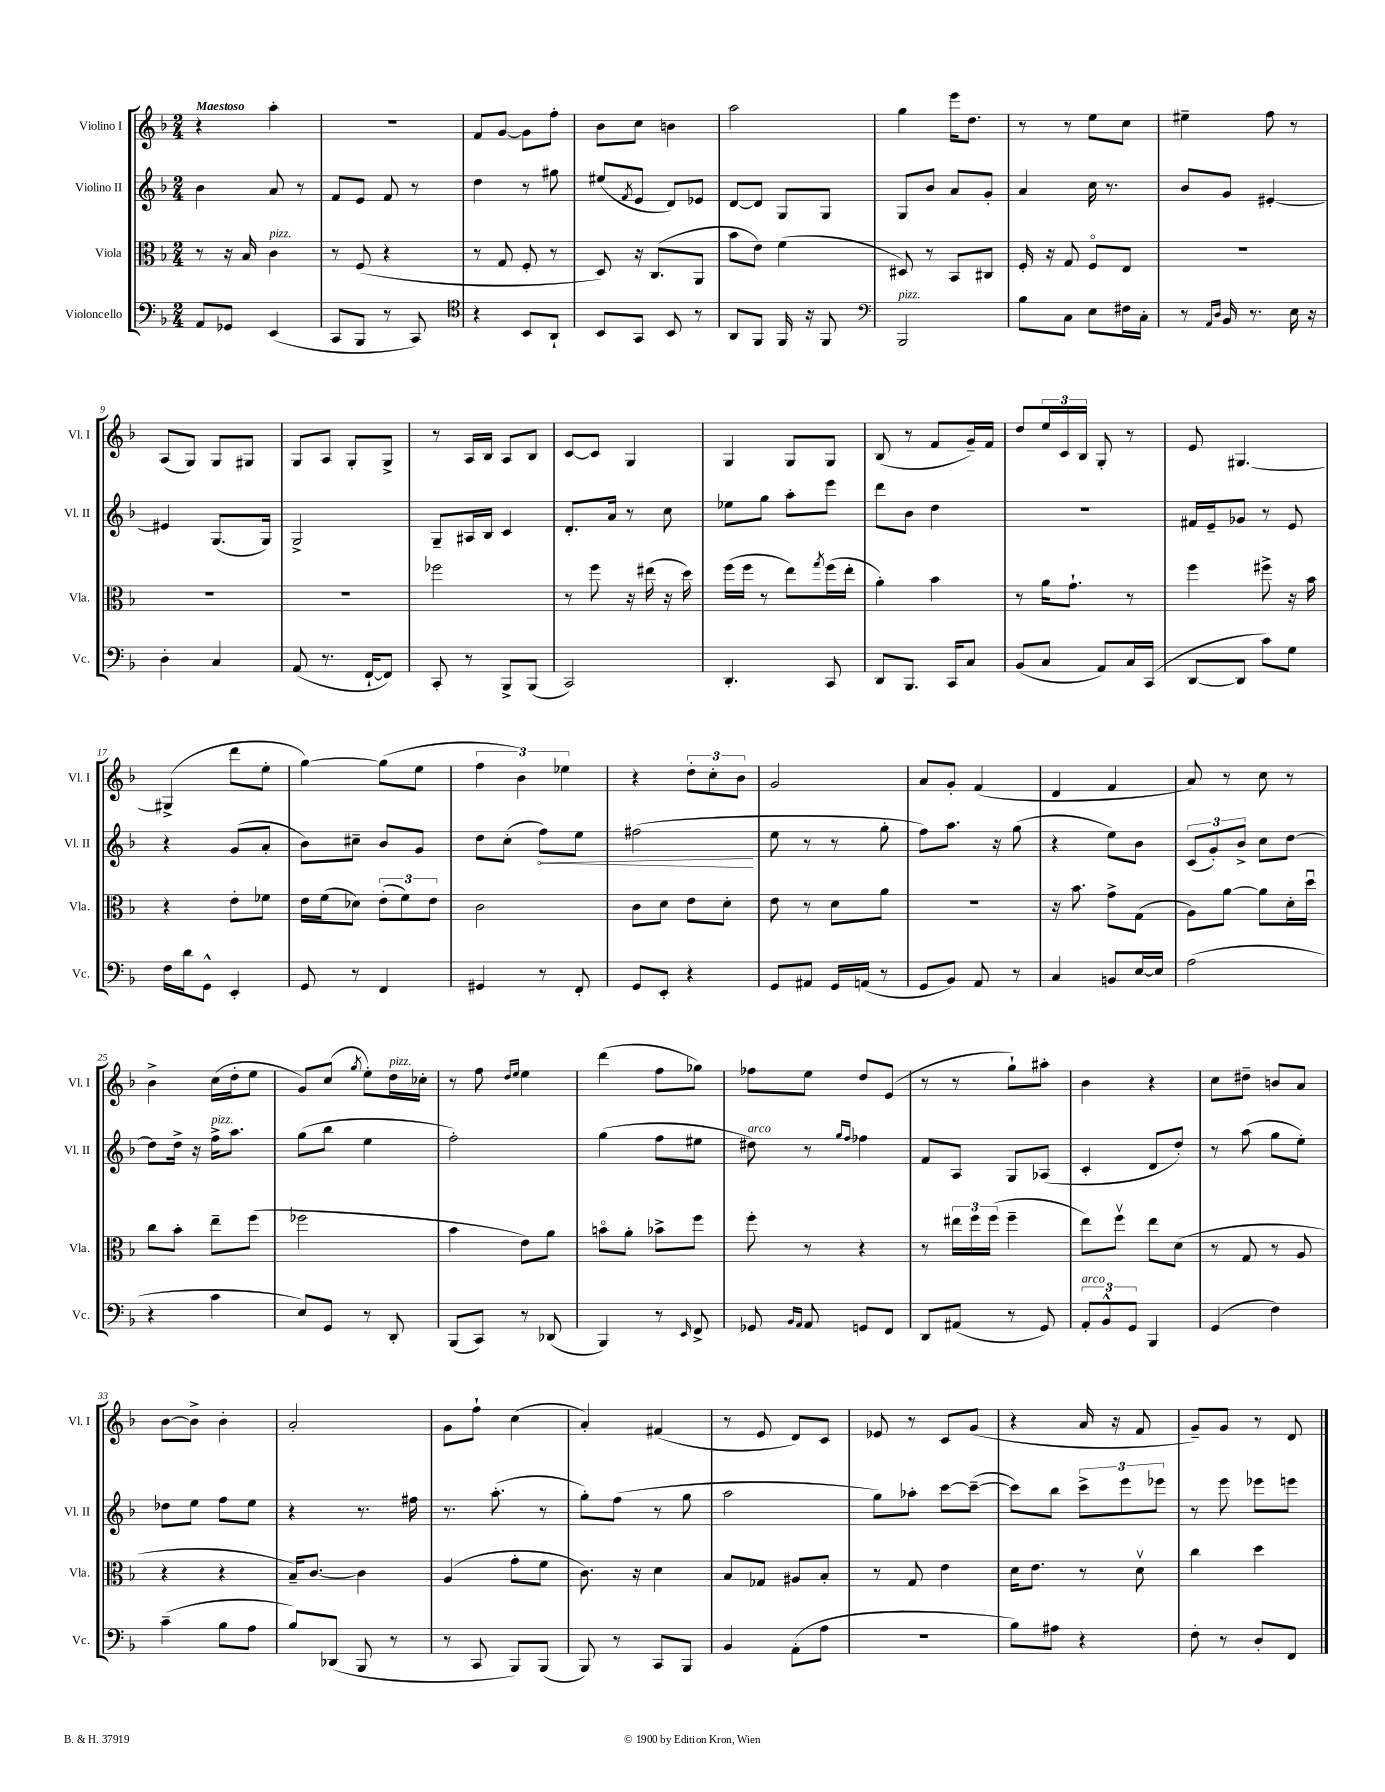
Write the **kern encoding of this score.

**kern	**kern	**kern	**dynam	**kern
*part4	*part3	*part2	*part2	*part1
*staff4	*staff3	*staff2	*staff2	*staff1
*I"Violoncello	*I"Viola	*I"Violino II	*	*I"Violino I
*I'Vc.	*I'Vla.	*I'Vl. II	*	*I'Vl. I
*clefF4	*clefC3	*clefG2	*	*clefG2
*k[b-]	*k[b-]	*k[b-]	*	*k[b-]
*M2/4	*M2/4	*M2/4	*	*M2/4
=1	=1	=1	=1	=1
!	!	!	!	!LO:TX:a:B:t=Maestoso
8AA/L	8r	4b-\	.	4r
8GG-X/J	16r	.	.	.
.	16B-/	.	.	.
!	!LO:TX:a:i:t=pizz.	!	!	!
(4EE/	4c\	8a/	.	4aa'\
.	.	8r	.	.
=2	=2	=2	=2	=2
8CC/L	8r	8f/L	.	2r
8BBB-/J	(8F/	8e/J	.	.
8r	4r	8f/	.	.
8CC/)	.	8r	.	.
=3	=3	=3	=3	=3
*clefC4	*	*	*	*
4r	8r	4dd\	.	8f/L
.	8G/	.	.	[8g/J
8BB-/L	8F'/	8r	.	8g\L]
8AA`/J	8r	8gg#X\	.	8ff'\J
=4	=4	=4	=4	=4
8BB-/L	8D/)	(8ee#X/L	.	8b-\L
.	.	8qf/	.	.
8GG/J	16r	8e/J	.	8cc\J
.	(8.C/L	.	.	.
8BB-/	.	8d/L)	.	4bn\
8r	8AA/J	8e-X/J	.	.
=5	=5	=5	=5	=5
8AA/L	8b-\L	[8d/L	.	2aa\
8FF/J	8e\J)	8d/J]	.	.
16FF/	(4f\	8G/L	.	.
16r	.	.	.	.
8FF/	.	8G/J	.	.
=6	=6	=6	=6	=6
*clefF4	*	*	*	*
!LO:TX:a:i:t=pizz.	!	!	!	!
2BBB-/	8D#X/)	8G/L	.	4gg\
.	8r	8b-/J	.	.
.	8BB-/L	8a/L	.	16eee\KL
.	.	.	.	8.dd\J
.	8C#X/J	8g'/J	.	.
=7	=7	=7	=7	=7
8B-\L	16F'/	4a/	.	8r
.	16r	.	.	.
8C\J	8G/	.	.	8r
8E\L	8F/L	16cc\	.	8ee\L
.	.	8.r	.	.
16F#X\L	8E/J	.	.	8cc\J
16C'\JJ	.	.	.	.
=8	=8	=8	=8	=8
8r	2r	8b-/L	.	4ee#X~\
16qqAA/LL	.	.	.	.
16qqD/JJ	.	.	.	.
16BB-/	.	8g/J	.	.
8.r	.	.	.	.
.	.	[4e#X'/	.	8ff\
16E\	.	.	.	8r
16r	.	.	.	.
!!LO:LB:g=z
=9	=9	=9	=9	=9
4D'\	2r	4e#X/]	.	(8A/L
.	.	.	.	8G/J)
4C/	.	(8.G/L	.	8G/L
.	.	.	.	8G#X/J
.	.	16G/Jk)	.	.
=10	=10	=10	=10	=10
(8AA/	2r	2G^/	.	8G/L
8.r	.	.	.	8A/J
.	.	.	.	8G'/L
[16FF`/KL	.	.	.	.
8FF/J])	.	.	.	8G^/J
=11	=11	=11	=11	=11
8CC'/	2ff-X\	8G~/L	.	8r
8r	.	16A#X/L	.	16A/LL
.	.	16B-/JJ	.	16B-/JJ
8BBB-^/L	.	4c/	.	8A/L
(8BBB-/J	.	.	.	8B-/J
=12	=12	=12	=12	=12
2CC/)	8r	8.d'/L	.	[8c/L
.	8ff\	.	.	8c/J]
.	.	16a/Jk	.	.
.	16r	8r	.	4G/
.	(16ee#X\	.	.	.
.	16r	8cc\	.	.
.	16dd\)	.	.	.
=13	=13	=13	=13	=13
4.DD'/	(16ff\LL	8ee-X\L	.	4G/
.	16ff\JJ	.	.	.
.	8r	8gg\J	.	.
.	8ee\L)	8aa'\L	.	8G/L
.	8qgg/	.	.	.
8CC/	(16ff\L	8eee\J	.	8G/J
.	16ee'\JJ	.	.	.
=14	=14	=14	=14	=14
8DD/L	4a'\)	8ddd\L	.	(8B-/
8.BBB-/J	.	8b-\J	.	8r
.	4b-\	4dd\	.	8f/L
16CC/KL	.	.	.	.
8C/J	.	.	.	16g~/L)
.	.	.	.	16f/JJ
=15	=15	=15	=15	=15
(8BB-/L	8r	2r	.	8dd/L
8C/J	16a\KL	.	.	24ee/L
.	.	.	.	24c/
.	8.g`\J	.	.	.
.	.	.	.	24B-/JJ
8AA/L)	.	.	.	8G'/
16C/L	8r	.	.	8r
(16CC/JJ	.	.	.	.
=16	=16	=16	=16	=16
[8DD/L	4ff\	16f#X/LL	.	8e/
.	.	16e~/J	.	.
8DD/J]	.	8g-X/J	.	[4.G#X/
8c\L)	8ff#X^\	8r	.	.
8G\J	16r	8e/	.	.
.	16b-\	.	.	.
!!LO:LB:g=z
=17	=17	=17	=17	=17
16F\LL	4r	4r	.	(4G#X^/]
16d\J	.	.	.	.
8GG^^\J	.	.	.	.
4EE'/	8e'\L	(8g/L	.	8ddd\L
.	8f-X\J	8a'/J	.	8ee'\J
=18	=18	=18	=18	=18
8GG/	16e\LL	8b-\L)	.	[4gg\)
.	(16f\J	.	.	.
8r	8d-X\J)	8cc#X~\J	.	.
4FF/	(12e'\L	8b-/L	.	(8gg\L]
.	12f\)	.	.	.
.	.	8g/J	.	8ee\J
.	12e\J	.	.	.
=19	=19	=19	=19	=19
4GG#X/	2c\	8dd\L	.	6ff\
.	.	(8cc'\J	.	.
.	.	.	.	6b-\)
!	!	!	!LO:HP:b	!
8r	.	8ff\L)	<	.
.	.	.	.	6ee-X\
8FF'/	.	8ee\J	.	.
=20	=20	=20	=20	=20
8GG/L	8c\L	(2ff#X\	.	4r
8EE'/J	8d\J	.	.	.
4r	8e\L	.	.	12dd'\L
.	.	.	.	12cc'\
.	8d'\J	.	.	.
.	.	.	.	12b-\J
.	.	.	[	.
=21	=21	=21	=21	=21
8GG/L	8e\	8ee\	.	2g/
8AA#X/J	8r	8r	.	.
16GG/LL	8d\L	8r	.	.
(16AAn/JJ	.	.	.	.
8r	8a\J	8gg'\	.	.
=22	=22	=22	=22	=22
8GG/L	2r	8ff\L)	.	8a/L
8BB-/J)	.	8.aa\J	.	8g'/J
8AA/	.	.	.	(4f/
.	.	16r	.	.
8r	.	(8gg\	.	.
=23	=23	=23	=23	=23
4C/	16r	4r	.	4d/
.	8.b-\	.	.	.
8BBn/L	8g^\L	8ee\L)	.	4f/
[16E/L	(8G\J	8b-\J	.	.
16E/JJ]	.	.	.	.
=24	=24	=24	=24	=24
(2A\	8A\L)	(12c/L	.	8a/)
.	.	12g'/)	.	.
.	[8a\J	.	.	8r
.	.	12b-^/J	.	.
.	8a\L]	8cc\L	.	8cc\
.	16d'\L	[8dd\J	.	8r
.	16ddu\JJ	.	.	.
!!LO:LB:g=z
=25	=25	=25	=25	=25
4r	8cc\L	8dd\L]	.	4b-^\
.	8b-'\J	16dd^\Jk	.	.
.	.	16r	.	.
!	!	!LO:TX:a:i:t=pizz.	!	!
4c\	8ee~\L	16ff^\KL	.	(16cc\LL
.	.	8.aa\J	.	16dd'\J
.	(8ff\J	.	.	8ee\J
=26	=26	=26	=26	=26
8E/L)	2ff-X\	(8gg\L	.	8g/L)
8GG/J	.	8bb-\J	.	(8cc/J
.	.	.	.	8qgg/
8r	.	4ee\	.	8ee'\L)
!	!	!	!	!LO:TX:a:i:t=pizz.
8DD'/	.	.	.	16dd\L
.	.	.	.	16cc-X'\JJ
=27	=27	=27	=27	=27
(8BBB-/L	4b-\	2ff'\)	.	8r
8CC/J)	.	.	.	8ff\
.	.	.	.	16qqdd/LL
.	.	.	.	16qqee/JJ
8r	8e\L)	.	.	4ee\
(8DD-X/	8a\J	.	.	.
=28	=28	=28	=28	=28
4BBB-/)	8bn\L	(4gg\	.	(4ddd\
.	8a'\J	.	.	.
8r	8b-X^\L	8ff\L	.	8ff\L
16qqEE/	.	.	.	.
8FF^/	8ff\J	8ee#X\J	.	8gg-X\J)
=29	=29	=29	=29	=29
!	!	!LO:TX:a:i:t=arco	!	!
8GG-X/	8ff'\	8dd#X\)	.	8ff-X\L
16qqBB-/LL	.	.	.	.
16qqAA/JJ	.	.	.	.
8AA/	8r	8r	.	8ee\J
.	.	16qqgg/LL	.	.
.	.	16qqff/JJ	.	.
8GGn/L	4r	4ff-X\	.	8dd/L
8FF/J	.	.	.	(8e/J
=30	=30	=30	=30	=30
8DD/L	8r	8f/L	.	8r
(8AA#X/J	24ee#X\LL	8A/J	.	8r
.	24ff\	.	.	.
.	(24ff\JJ	.	.	.
8r	4ff~\	8G/L	.	8gg`\L)
8GG/)	.	(8A-X/J	.	8aa#X'\J
=31	=31	=31	=31	=31
!LO:TX:a:i:t=arco	!	!	!	!
12AA'/L	8ee\L)	4c'/	.	4b-\
12BB-^^/	.	.	.	.
.	8ffv\J	.	.	.
12GG/J	.	.	.	.
4BBB-/	8ee\L	8d/L	.	4r
.	(8d\J	8dd'/J)	.	.
=32	=32	=32	=32	=32
(4GG/	8r	8r	.	8cc\L
.	8G/	(8aa\	.	8dd#X~\J
4F\)	8r	8gg\L	.	8bn/L
.	8A/	8ee'\J)	.	8a/J
!!LO:LB:g=z
=33	=33	=33	=33	=33
(4c~\	4r	8dd-X\L	.	[8b-\L
.	.	8ee\J	.	8b-^\J]
8B-\L	4r	8ff\L	.	4b-'\
8A\J	.	8ee\J	.	.
=34	=34	=34	=34	=34
8B-/L)	16B-~/KL)	4r	.	2a'/
.	[8.c/J	.	.	.
(8DD-X/J	.	.	.	.
8BBB-/	4c\]	8.r	.	.
8r	.	.	.	.
.	.	16ff#X\	.	.
=35	=35	=35	=35	=35
8r	(4A/	8.r	.	8g\L
8CC/	.	.	.	8ff`\J
.	.	(8.aa'\	.	.
8BBB-/L)	8g'\L	.	.	(4cc\
(8BBB-/J	8f\J	8r	.	.
=36	=36	=36	=36	=36
8BBB-/)	8.c\)	8gg'\L)	.	4a'/)
8r	.	(8ff\J	.	.
.	16r	.	.	.
8CC/L	4d\	8r	.	(4f#X/
8BBB-/J	.	8gg\	.	.
=37	=37	=37	=37	=37
4BB-/	8B-/L	2aa\	.	8r
.	8G-X/J	.	.	8e/
(8AA'\L	8A#X/L	.	.	8d/L)
8A\J	8B-'/J	.	.	8c/J
=38	=38	=38	=38	=38
2r	8r	8gg\L)	.	8e-X/
.	8G/	8aa-X'\J	.	8r
.	4e\	[8ccc\L	.	8c/L
.	.	(8ccc~\J_	.	(8g/J
=39	=39	=39	=39	=39
8B-\L)	16d\KL	8ccc\L])	.	4r
.	8.e\J	.	.	.
8A#X\J	.	8bb-\J	.	.
4r	8r	12ccc^\L	.	16a/
.	.	.	.	16r
.	.	12eee\	.	.
.	8dv\	.	.	8f/
.	.	12eee-X\J	.	.
=40	=40	=40	=40	=40
8F'\	4cc\	8r	.	8g~/L)
8r	.	8eee\	.	8g/J
8D'/L	4dd\	8eee-X\L	.	8r
8FF/J	.	8eeen\J	.	8d/
==	==	==	==	==
*-	*-	*-	*-	*-
